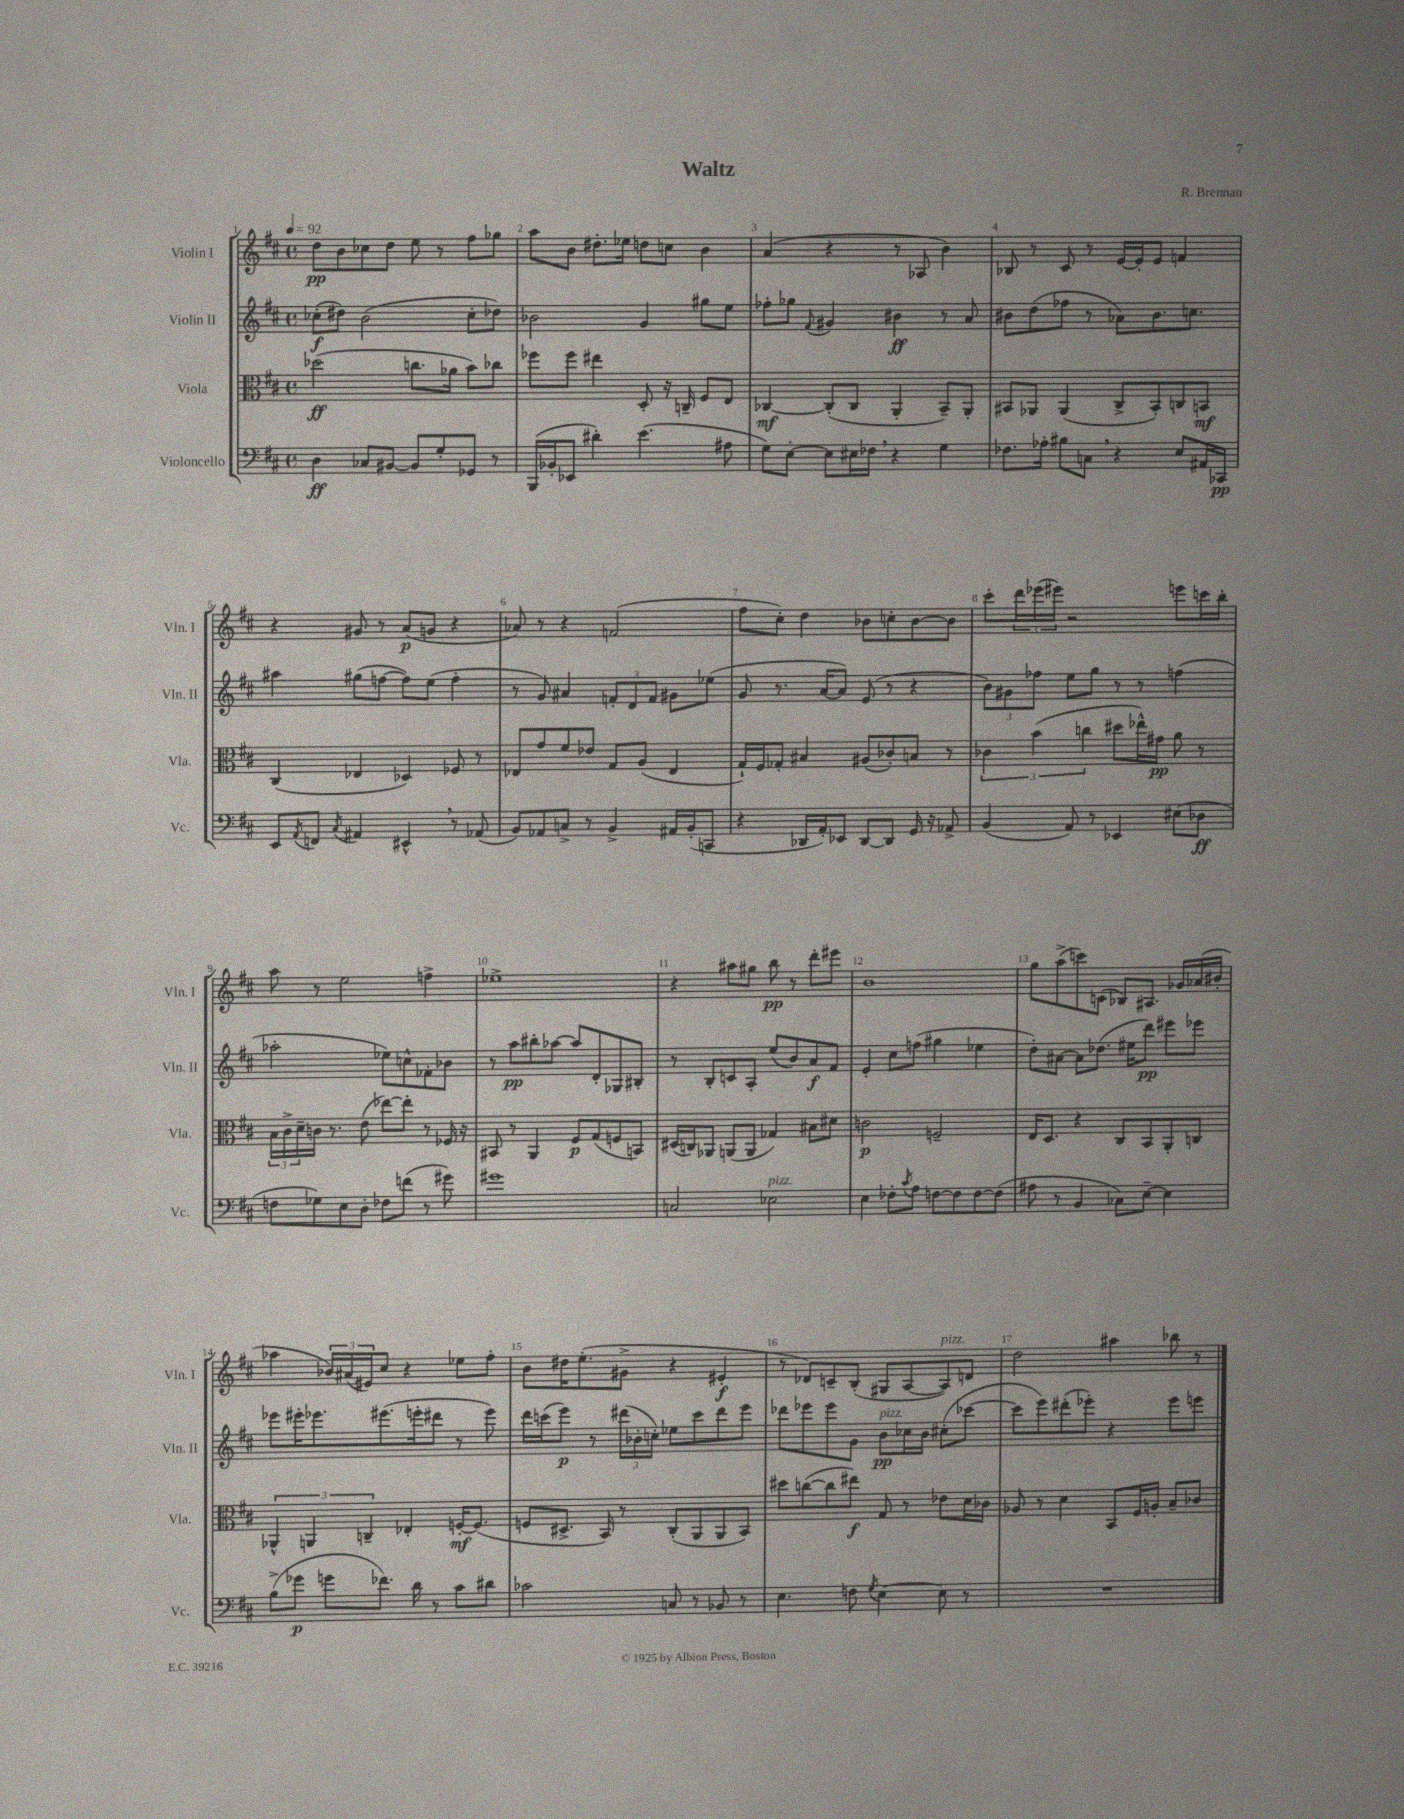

**kern	**kern	**kern	**kern
*staff4	*staff3	*staff2	*staff1
*clefF4	*clefC3	*clefG2	*clefG2
*k[f#c#]	*k[f#c#]	*k[f#c#]	*k[f#c#]
*M4/4	*M4/4	*M4/4	*M4/4
*met(c)	*met(c)	*met(c)	*met(c)
*MM92	*MM92	*MM92	*MM92
4D	(2dd-	(8cc-'	8dd
.	.	8dd#)	8b
8C-	.	(2b	8cc-
[8BB#	.	.	8dd
8BB#]	8.cc	.	8ee
8G'	.	.	8r
.	16a-	.	.
8GG-	8b)	8cc-'	8ff#
8r	8cc-	8dd-)	8gg-
=	=	=	=
(16BBB	8ff-	2b-	8aa
16BB-'	.	.	.
8EE-	8ff-	.	8b
4d#')	4ee#	.	8.dd#'
.	.	.	16ee-
(4.e	8D'	4g	8dd
.	16r	.	8cc
.	16C~	.	.
.	8F#	8gg#	4b
8A#	8E	8ee	.
=	=	=	=
8G)	[4C-	8ff-'	(4a
[8E'	.	8gg-	.
.	.	8qqf#	.
8E]	(8C-']	4g#	4r
16E#	8C-	.	.
16F-	.	.	.
4r	4AA'	4b#	8r
.	.	.	8A-
4G	8BB~)	8r	4b)
.	8AA'	8a	.
=	=	=	=
8.F-	8BB#	8b#	8B-
.	8AA-	(8dd	8r
16A-'	.	.	.
8B#	(4AA-	8ff-	8c#
8C	.	8r	8r
4r	8C#^	8a-)	[16e
.	.	.	16e']
.	8BB#')	8.b#	8e
8E	8C	.	4f
.	.	8.cc	.
16AA#	8BB	.	.
16CC-	.	.	.
=	=	=	=
8EE	(4C#	4aa#	4r
8qAA	.	.	.
8FF	.	.	.
8qC#	.	.	.
4AA#	4E-	(8gg#	8g#
.	.	[8ff	8r
4EE#^^	4D-)	8ff])	(8a
.	.	(8ee	8g
8r	8F-	4ff'	4r
(8AA-	8r	.	.
=	=	=	=
8BB)	8E-	8r	8a-)
8AA-	8g	8g)	8r
8C^	8f#	4a#	4r
8r	8e-	.	.
4BB^	8G	12f'	(2f
.	.	12d	.
.	(8A	.	.
.	.	12f	.
16AA#	4E-	8g#	.
(16BB'	.	.	.
8CC	.	(8ee-	.
=	=	=	=
4r	16G`)	8g	8ff#
.	16F#	.	.
.	8G-'	8.r	8cc#')
16DD-	4B#	.	4dd
16AA')	.	[16a	.
8EE-	.	8a])	.
[8DD-	(8A#	(8e	8b-
8DD-]	8c-')	8r	8cc'
16GG	8B	4r	[8b-
16r	.	.	.
8AA-^	8r	.	8b-]
=	=	=	=
(4BB	6c-	12b)	8ccc#'
.	.	12g#	.
.	.	.	24ddd
.	(6b	12ff-	(24eee-
.	.	.	24eee#)
8AA)	.	8ee	2r
.	6cc	.	.
8r	.	8gg	.
4EE-	8dd#	8r	.
.	16ee-^^)	8r	.
.	16g#	.	.
(8E#	8a	(4ff	8eee
8D-	8r	.	16ccc
.	.	.	16bb'
=	=	=	=
8F	24B	2aa-'	8aa
.	24c#^	.	.
.	24d~	.	.
8G-)	16c	.	8r
.	8.r	.	.
8E	.	.	2ee
8D'	(8e	.	.
8F-	[8ee-)	8ee-)	.
(8f	8ee-']	8cc^^	.
8r	8r	8f-'	4ff^
8g#)	16F-	8b-	.
.	16r	.	.
=	=	=	=
1g#	8BB#	8r	1ee-^
.	8r	8aa	.
.	4AA	8bb#'	.
.	.	[8aa-	.
.	8F#	8aa-]	.
.	(8G	8d'	.
.	8F	8G-	.
.	8BB)	8B#'	.
=	=	=	=
2C	(16D#	8r	4r
.	16C)	.	.
.	8AA-	8B'	.
.	(8AA	8c	8aa#
.	8AA	8A'	8gg#
2E-	4G-)	(8ee	8bb
.	.	8b)	8r
.	8B#	8a	8ddd'
.	8d#	8f#	8eee#
=	=	=	=
4E	2c	4e'	1b
8F-'	.	8cc#	.
8qc#	.	.	.
8A	.	(8ff	.
[8F	2F~	4gg#	.
8F]	.	.	.
[8F	.	4ee-	.
(8F]	.	.	.
=	=	=	=
8A#	16E	8dd')	8gg
.	8.D	.	.
8r	.	[8a#	(8aa^
4BB	4r	8a#]	8ccc)
.	.	(8.dd-	(8c
8C-)	8C#	.	8B-)
.	.	16ee#	.
[8E~	8BB	8ddd)	8.A#
4E]	8AA'	8eee#	.
.	.	.	16g-
.	8C	8eee-	(16a-
.	.	.	16b#'
=	=	=	=
(8B^	6AA-^^	8eee-	4aa-
8g-	.	16eee#'	.
.	6AA	.	.
.	.	8.eee-	.
8g	.	.	24b-)
.	.	.	(24a#
.	6C~	.	24e#)
8.f-)	.	(8.eee#	8cc#
.	4E-'	.	4r
16d	.	16eee'	.
8r	.	8ddd#	.
8c#	[16F'	8r	8ee-
.	(8.F]	.	.
8d#	.	8eee)	8ff#'
=	=	=	=
2c-	8F	16ddd	8b
.	.	(16ccc	.
.	8.D#^	8eee)	16dd#
.	.	.	(8.ee'
.	.	8r	.
.	16BB)	.	.
.	8r	(24ddd#	8g#^
.	.	24b-'	.
.	.	24cc')	.
8C	(8C#'	8ee-	4r
8r	8AA	8ccc	.
8BB-	8AA	8ddd#	4e#'
8r	8BB)	8eee	.
=	=	=	=
4.E	8dd#	8ddd-	8r
.	([8cc	8eee-	8d-)
.	8cc]	8eee-	8c~
8F	8ee#)	8g	(8B'
8qG	.	.	.
[4E	8G	8b	8G#
.	8r	16cc-	[8A
.	.	16b	.
8E]	8e-	(8cc#'	8A])
8r	16d	[8ccc-	8d
.	16c-	.	.
=	=	=	=
1r	8A-	8ccc-]	2dd
.	8r	8eee)	.
.	4d	(8ddd#'	.
.	.	8eee-')	.
.	8BB	4r	4aa#
.	16F#	.	.
.	16A'	.	.
.	8B~	8eee-	8bb-
.	8c-	8eee	8r
==	==	==	==
*-	*-	*-	*-
